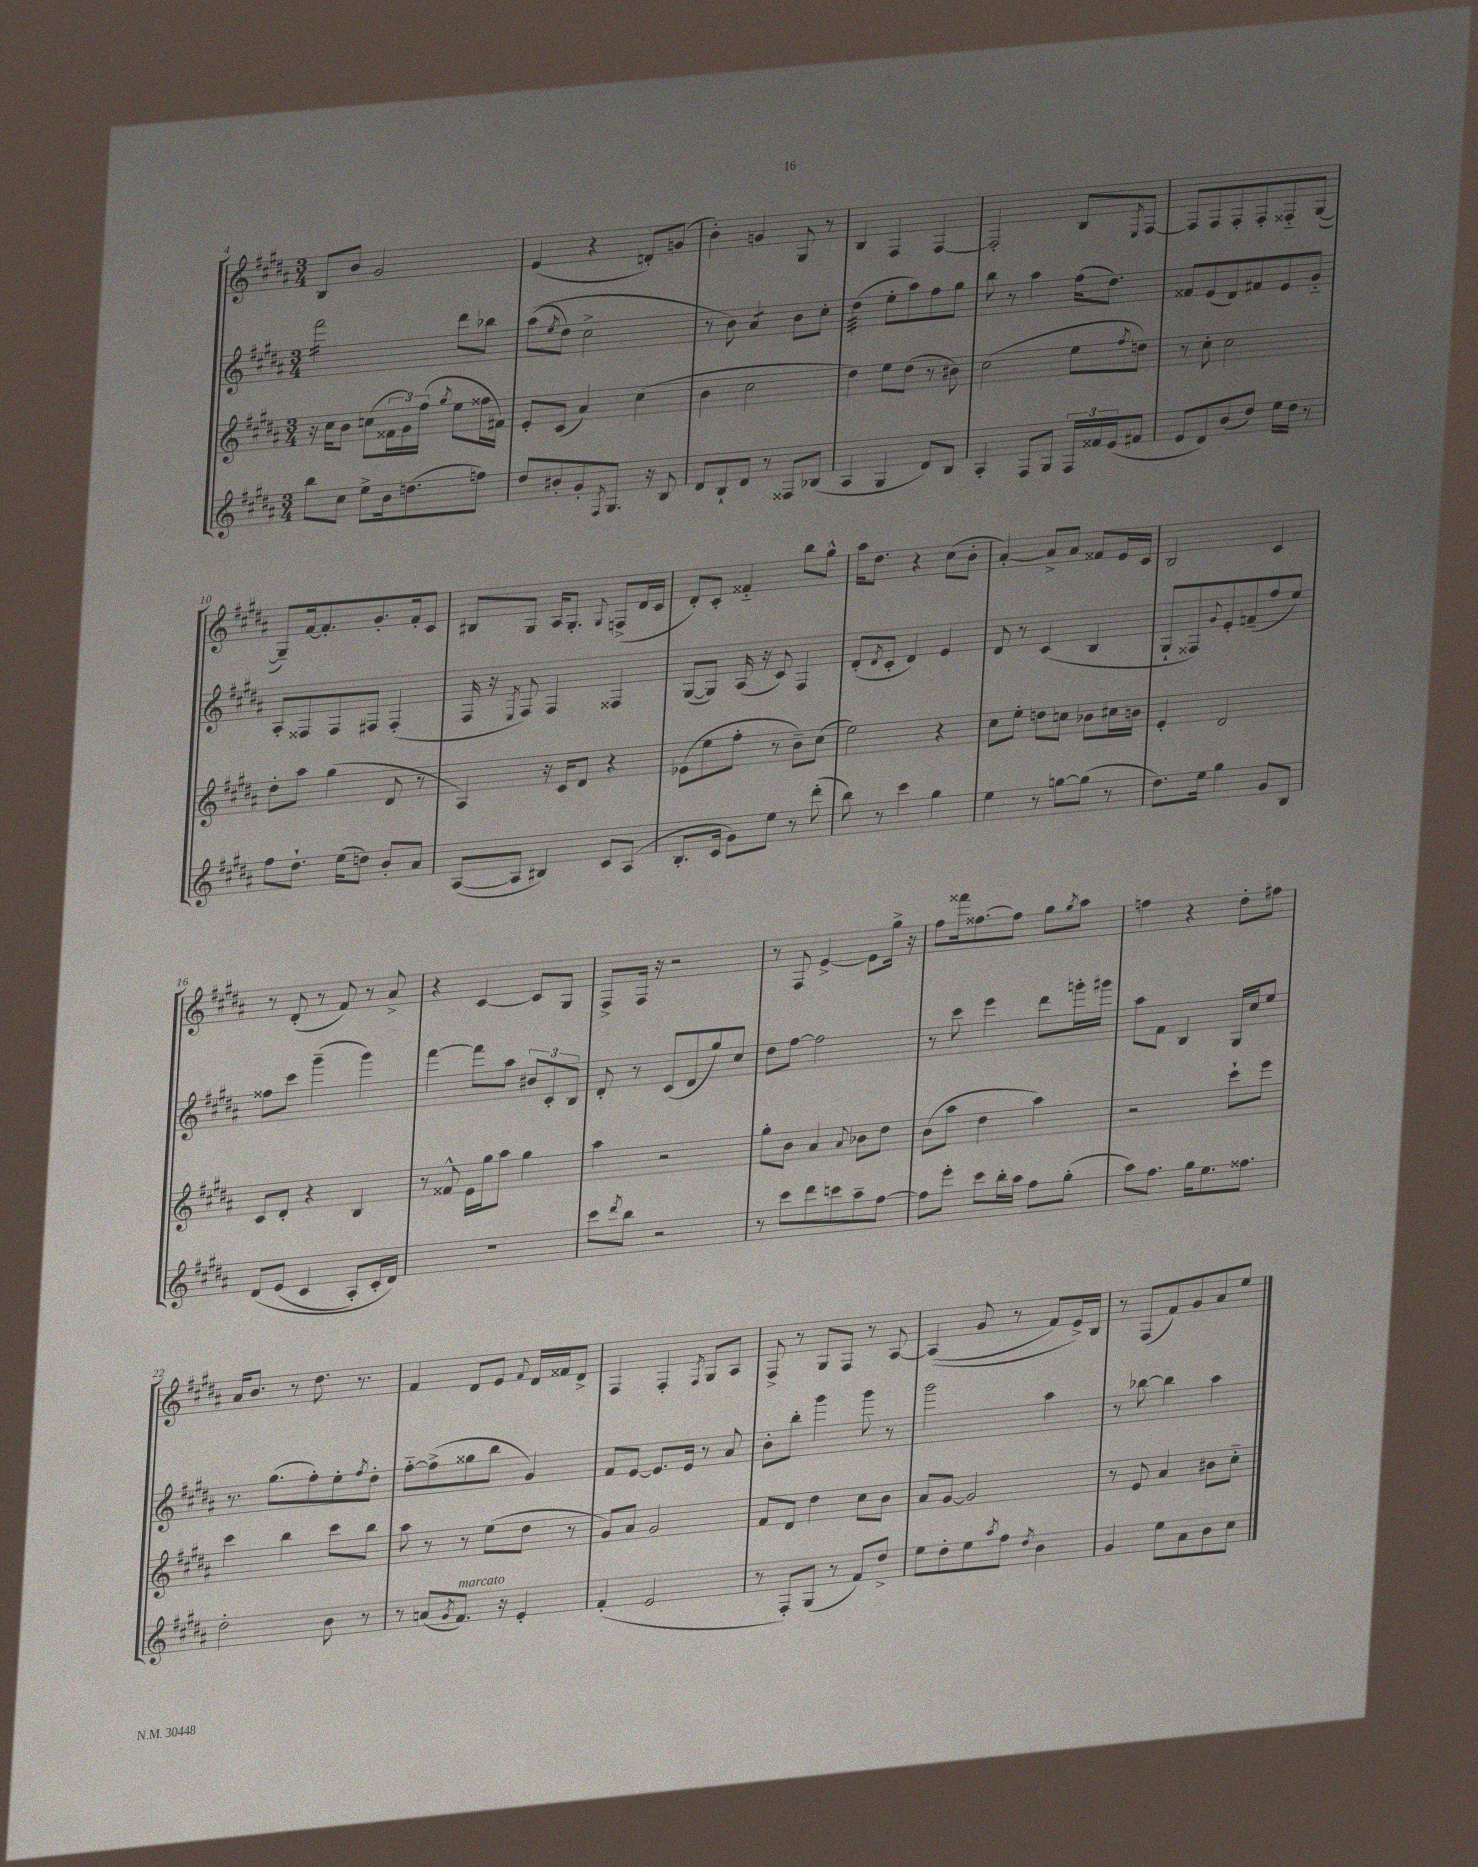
<<
\new StaffGroup <<
\new Staff = "s0" {
    \clef treble \key b \major \numericTimeSignature \time 3/4
    b8 b'8 gis'2 |
    e'4( r4 d'8-.) g'8( |
    b'4-.) g'4 gis8 r8 |
    b4 fis4 fis4~ |
    fis2-. b8 \acciaccatura { e8 } fis8~ |
    fis8 fis8 fis8-. fis8-. fisis8-_ gis8~( |
    gis8--) fis'16~ fis'8.-. gis'8.-. fis'16-. cis'8 |
    bis8 gis8 ais16 gis8.-. \appoggiatura { gis8 } f8->( dis'16 cis'16 |
    dis'8-.) cis'8-. fisis'4-_ b''8 gis''8-^ |
    ais''16 dis''8. r4 cis''8( b'8-. |
    ais'4~-.) ais'8-> ais'8 fisis'8 e'16 cis'16 |
    b2 cis'4 |
    r8 dis'8-.( r8 fis'8) r8 ais'8-> |
    r4 cis'4~ cis'8 gis8 |
    fis8-> fis16 r16 r2 |
    r8 fis8 e'4~-> e'8 gis''16-> r16 |
    fis''8 fisis'''16 fisis''8.~ fisis''8 gis''8 \acciaccatura { gis''8 } ais''8 |
    f''4 r4 dis''8-. fis''8 |
    ais'16 b'8. r8 dis''8. r8. |
    fis'4 dis'8 e'8 \appoggiatura { fis'8 } dis'16 fisis'16 dis'8-> |
    fis4 fis4-. \acciaccatura { fis8 } gis8 ais8 |
    fis8-> r8 gis8 fis8 r8 ais8~ |
    ais4(\( gis'8 r8 fis'8) e'16->\) b16 |
    r8 fis8( fis'8) gis'8 ais'8 e''8 \bar "|." |
}
\new Staff = "s1" {
    \clef treble \key b \major \numericTimeSignature \time 3/4
    fis'''2:16 dis'''8 bes''8 |
    ais''8(\( \acciaccatura { e''8 } dis''8) cis''2-> |
    r8 b'8\) ais'4:8 b'8 cis''8-. |
    dis''4:32( e''8-. ais''8) fis''8 gis''8 |
    b''8 r8 ais''4 fis''16( dis''8.) |
    fisis'8 e'8( dis'8) fis'8 e'8 gis'8-_ |
    ais8-. fisis8 fisis8 fis8 fis4-.( |
    fis16 r16 \acciaccatura { e8 } fis8) fis4 fisis4 |
    gis8~( gis8) ais16( r16 cis'8) fis4 |
    dis'8-.( \acciaccatura { dis'8 } cis'8-. dis'4) e'4 |
    dis'8 r8 cis'4( b4 |
    gis8-! fisis8) \appoggiatura { gis'8 } e'8-. f'8--( fis''8 e''8) |
    fisis''8 cis'''8 gis'''4--( gis'''4) |
    fis'''4~ fis'''8 ais''8 \tuplet 3/2 { bis'8 cis'8-. b8 } |
    dis'8-. r8 cis'8( dis'8 gis''8) cis''8 |
    dis''8 fis''8~ fis''2 |
    r8 cis'''8 e'''4 dis'''8 g'''16-. gis'''16 |
    ais''8 fis'8 b4 gis16 cis''16 e''8 |
    r8. gis''8.( fis''8-.) e''8-. \acciaccatura { fis''8 } dis''8-. |
    fis''8~-_ fis''8->( gisis''8 b''8 gis'4) |
    fis'8 e'8~ e'8. e'16 r8 ais'8 |
    b'8-. b''8-. gis'''4 gis'''8 r8 |
    gis'''2 ais''4 |
    r8 bes''8~ bes''4 ais''4 \bar "|." |
}
\new Staff = "s2" {
    \clef treble \key b \major \numericTimeSignature \time 3/4
    r16 cis''16 b'8 c''8( \tuplet 3/2 { fisis'16 gis'16) fis''16( } \acciaccatura { gis''8 } e''8 fisis''16 fis'16) |
    e'8-. cis'8( ais'4) cis''4( |
    b'4 cis''2 |
    dis''4) e''8 dis''8( r8 bis'8) |
    cis''2( e''8 \acciaccatura { fis''8 } d''8) |
    r8 cis''8-. cis''2 |
    dis''8-. ais''8 gis''4( dis'8 r8 |
    ais4) r16 cis'16 dis'8 r4 |
    ees'8( e''8 fis''8-. r8 b'8--) cis''8( |
    e''2) r4 |
    cis''8 e''8-. d''8 c''8 bes'8 cis''16 b'16 |
    e'4-. dis'2 |
    cis'8 dis'8-. r4 b4 |
    r8 fisis'8-^ e'16 gis''16 ais''8 gis''4 |
    ais''4 r2 |
    gis''8-. b'8 ais'4 \appoggiatura { ais'8 } bes'8 dis''8 |
    b'8( ais''8 dis''4 ais''4) |
    r2 cis'''8-! e'''8 |
    cis'''4 b''4 cis'''8 b''8 |
    ais''8 r8 r8 e''8( dis''8 r8 |
    gis'8) ais'8 gis'2 |
    fis'8 dis'8 dis''4 cis''8 b'8 |
    ais'8 gis'8~ gis'2 |
    r8 e'8 ais'4 bis'8 cis''8-_ \bar "|." |
}
\new Staff = "s3" {
    \clef treble \key b \major \numericTimeSignature \time 3/4
    b''8 cis''8 e''8-> b'16 d''8.( f''8) |
    dis''8 bis'8-. gis'8-. \acciaccatura { fis8 } gis8. r16 b8 |
    dis'8 b8-! dis'8 r8 fisis8 bes8( |
    ais4 gis4 dis'8) b8 |
    ais4-. fis8 gis8 \tuplet 3/2 { fis16 fisis'16 e'16( } fis'8 |
    e'8 dis'8) b'8( dis''8) e''16 dis''16 r8 |
    fis''8 dis''8.-! e''16( d''8) b'8-. ais'8 |
    ais8~( ais8 bis4) cis'8 ais8( |
    b8.-. cis'16 gis'8) e''8 r8 dis'''8-.( |
    b''8) r8 cis'''4 gis''4 |
    e''4 r8 g''8~ g''8( r8 |
    dis''8.) e''16 gis''4 gis'8 b8 |
    dis'8\( e'8( cis'4 ais8-.) cis'16-. dis'16\) |
    R2. |
    cis'''8 \acciaccatura { dis'''8 } b''8 r2 |
    r8 cis'''8 dis'''8 c'''8 ais''8-- fis''8~ |
    fis''8 e'''8-. cis'''8 b''16-. ais''16 fis''8 gis''8-.( |
    ais''8) fis''8. gis''16 e''8. fisis''8. |
    dis''2-. b'8 r8 |
    r8 a'8( \acciaccatura { gis'8 } fis'8.^\markup { \italic "marcato" }) r16 e'4-. |
    fis'4-.( e'2 |
    r8 fis8-.) gis8( r8 fis'8) dis''8-> |
    e''8 dis''8-. e''8 \acciaccatura { ais''8 } fis''8 \acciaccatura { dis''8 } b'4 |
    gis'4 e''8 ais'8 b'8 cis''8 \bar "|." |
}
>>
>>
\layout { \context { \Score currentBarNumber = #4 } }
